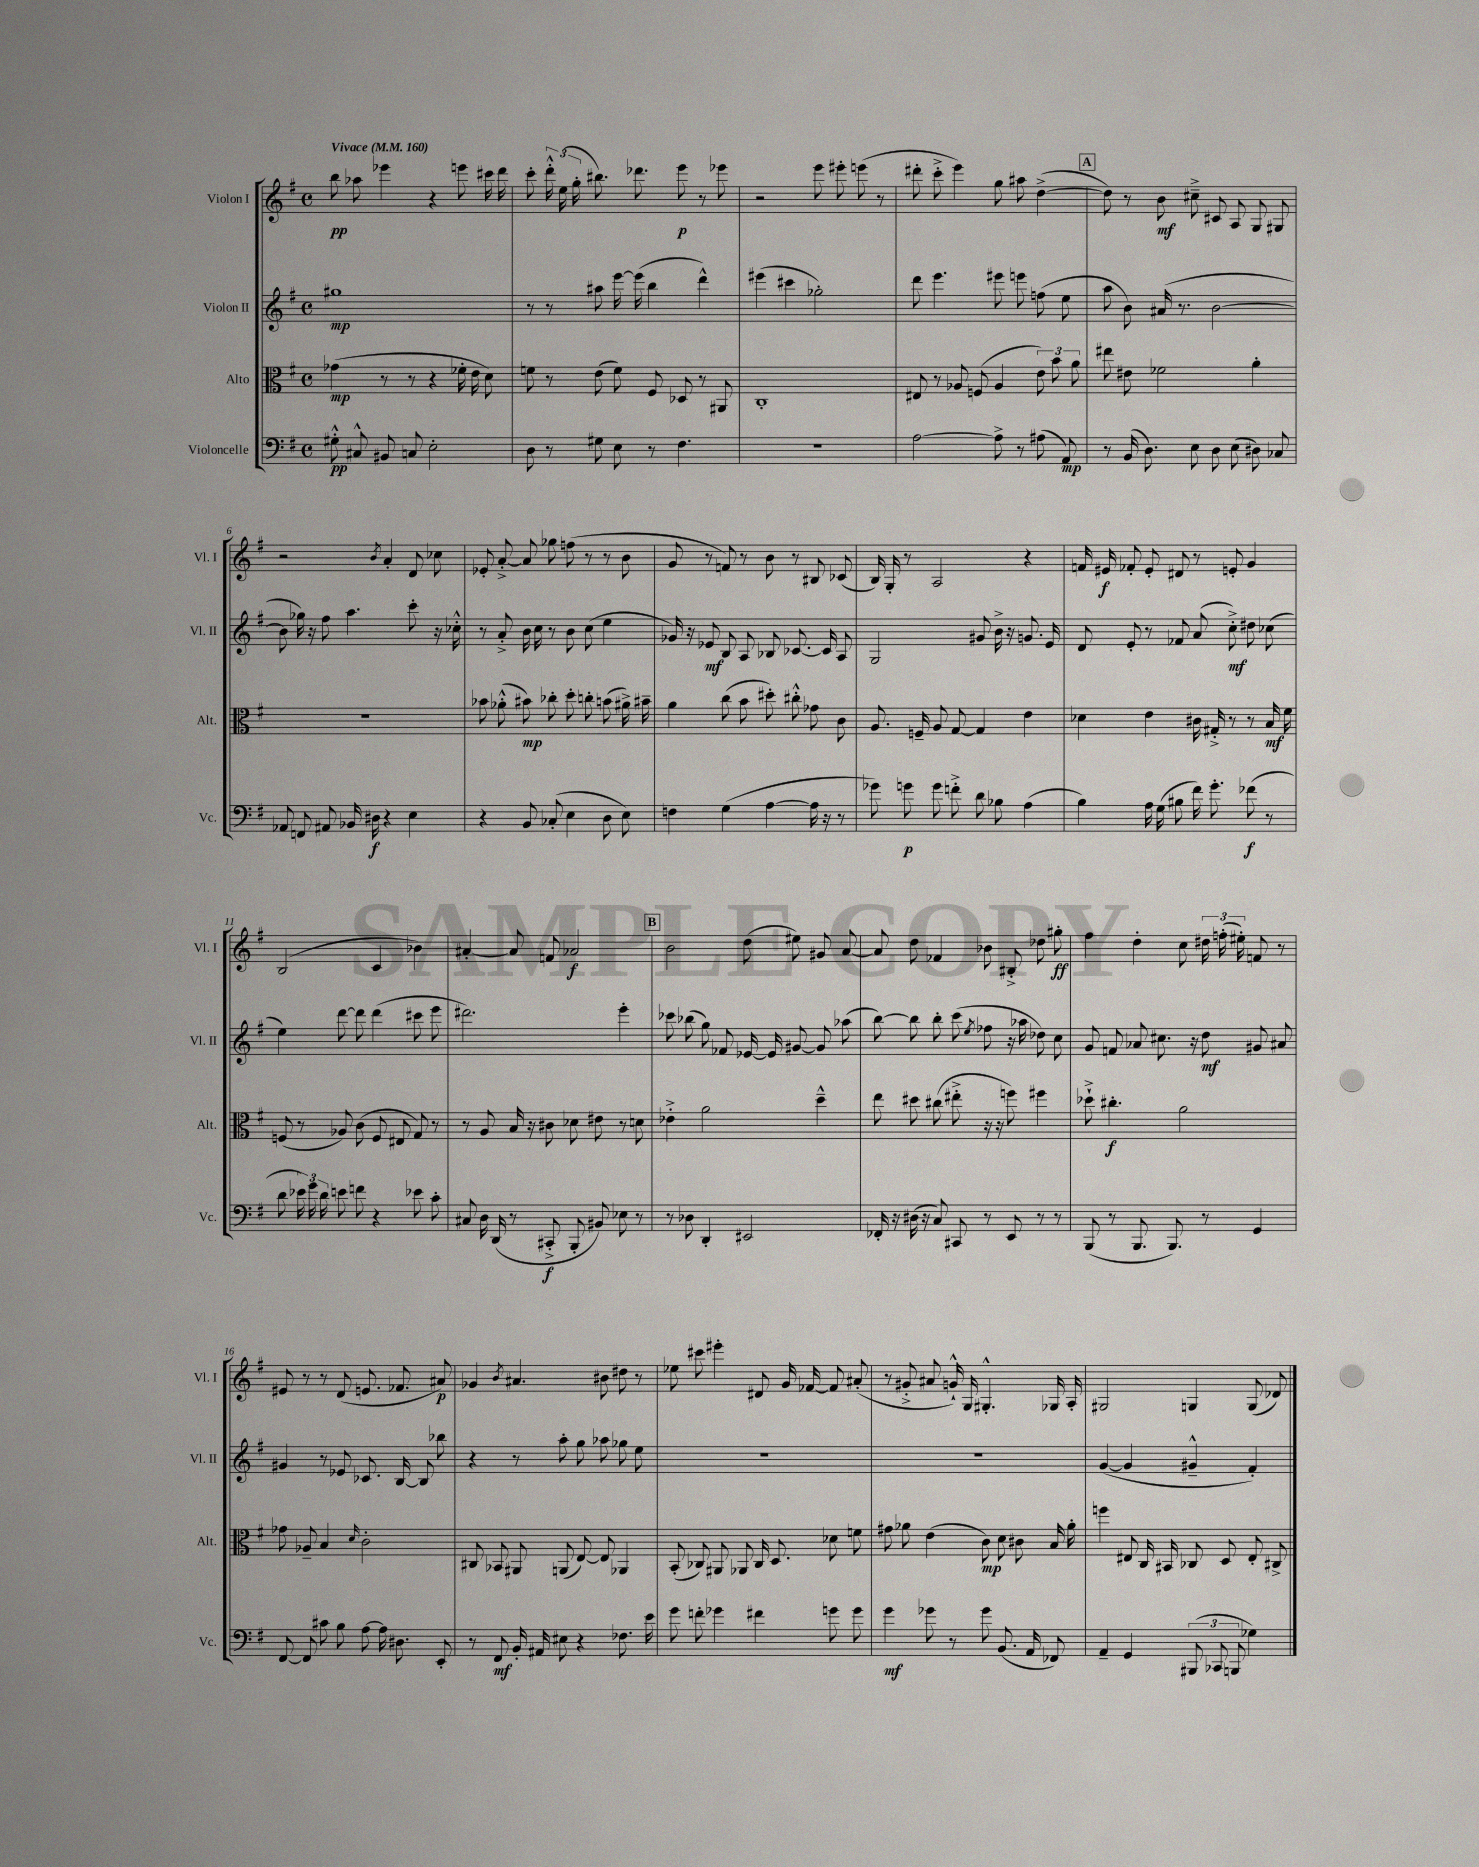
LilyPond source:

<<
\new StaffGroup <<
\new Staff = "s0" \with { instrumentName = "Violon I" shortInstrumentName = "Vl. I" } {
    \clef treble \key g \major \defaultTimeSignature \time 4/4 \tempo "Vivace" 4 = 160
    \autoBeamOff b''8\pp aes''8 ees'''4 r4 e'''8 cis'''16 d'''16 |
    c'''8-. \tuplet 3/2 { d'''16-.-^ e''16( g''16-. } bis''8.) des'''8. e'''8\p r8 ees'''8 |
    r2 e'''8 eis'''8-. e'''8( r8 |
    dis'''8-. c'''8-.-> e'''4) g''8 ais''8 d''4~->( |
    \mark \markup { \box "A" } d''8) r8 b'8\mf cis''8---> cis'8 a8 g8 gis8 |
    r2 \acciaccatura { b'8 } a'4-. d'8 ces''8 |
    ees'8-. a'8~-.-> a'8 ges''8 f''8( r8 r8 b'8 |
    g'8 r8 f'8) r8 b'8 r8 bis8 ces'8( |
    b16) g16-. r8 a2 r4 |
    f'16 eis'16\f fes'8-. eis'8-. dis'8 r8 e'8-. g'4 |
    b2( c'4 bes'4) |
    ais'4~-. ais'8 f'8 aes'2\f |
    \mark \markup { \box "B" } b'2 d''8( eis''8) gis'8 a'8~ |
    a'8 d''8 fes'4 bes'8 bis8-.-> des''8 gis''8-.\ff |
    fis''4 d''4-. c''8 \tuplet 3/2 { dis''16 f''16-.( eis''16-.) } f'8 r8 |
    eis'8 r8 r8 d'8( e'8. fes'8. ais'8\p) |
    ges'4 \acciaccatura { b'8 } ais'4. bis'8 dis''8 r8 |
    ees''8 cis'''8 eis'''4-. dis'8 g'16 fes'16~ fes'8 ais'8-.( |
    r8 gis'8-.-> ais'8 g'16-!-^) g16 gis4.-.-^ ges16 a16-. |
    gis2 g4 g8( des'8) \bar "|." |
}
\new Staff = "s1" \with { instrumentName = "Violon II" shortInstrumentName = "Vl. II" } {
    \clef treble \key g \major \defaultTimeSignature \time 4/4
    \autoBeamOff gis''1\mp |
    r8 r8 ais''8 e'''16~ e'''16( b''4 d'''4-^) |
    eis'''4( cis'''4 ges''2-.) |
    d'''8 e'''4. eis'''8 e'''8 f''8( e''8 |
    \mark \markup { \box "A" } a''8 b'8) ais'16( r8. b'2~ |
    b'8 ges''16) r16 fis''8 a''4. c'''8-. r16 ces''16-.-^ |
    r8 a'8-.-> b'16 c''16 r8 b'8 c''8( e''4 |
    ges'16) r16 ees'8\mf b8 a8 bes8 ces'8.~ ces'16 a8 |
    g2 gis'8 b'16-> r16 g'8. e'16 |
    d'8 e'8-. r8 fes'8 a'8( c''8-.->\mf) dis''8 ces''8( |
    e''4) d'''8~ d'''8 d'''4( cis'''8 e'''8 |
    dis'''2.) e'''4-. |
    \mark \markup { \box "B" } ces'''8 bes''8( g''8) fes'8 ees'16~ ees'16 gis'8~ gis'8 aes''8( |
    b''8~) b''8 b''8-. c'''8( \acciaccatura { e''8 } fes''8 r16 aes''16 des''8) c''8 |
    g'8 f'8 aes'8 cis''8. r16 d''8\mf gis'8 ais'8 |
    gis'4 r8 ees'8 ces'8. b16~ b8 bes''8 |
    r4 r8 a''8-. g''8 aes''8 ges''8 e''8 |
    R1 |
    R1 |
    g'4~( g'4 gis'4---^ fis'4-.) \bar "|." |
}
\new Staff = "s2" \with { instrumentName = "Alto" shortInstrumentName = "Alt." } {
    \clef alto \key g \major \defaultTimeSignature \time 4/4
    \autoBeamOff ges'4\mp( r8 r8 r4 fes'16-. e'16 d'8) |
    f'8 r8 e'8( f'8) fis8 des8 r8 ais,8 |
    c1-. |
    eis8 r8 aes8 f8( aes4 \tuplet 3/2 { e'8) b'8 a'8 } |
    \mark \markup { \box "A" } eis''8 eis'8 fes'2 a'4-. |
    R1 |
    bes'8 aes'8-.-^( bis'8\mp) ces''8-. d''8-. c''8-. b'8( ais'16->) bis'16-- |
    a'4 c''8( b'8 dis''8-.) cis''8-.-^ ges'8 c'8 |
    a8. f16-- a8 g8~ g4 e'4 |
    des'4 e'4 cis'16 gis16-.-> r8 r8 b16\mf fis'16 |
    f8( r8 aes8) c'8( f8 eis8 g8) r8 |
    r8 a8 b16 r16 cis'8 des'8 eis'8 r8 d'8 |
    \mark \markup { \box "B" } ees'4-.-> a'2 d''4---^ |
    e''8 dis''8 cis''8( eis''8-.-> r16 r16 f''8) fis''4 |
    des''8-!-> cis''4.-.\f a'2 |
    ges'8 aes8-- b4 \grace { d'16 } c'2-. |
    cis8 bes,8 ais,8 a,8( e8~) e8 aes,4 |
    b,8-.( ces8) ais,8 aes,8 ces16 d8. des'8 f'8 |
    gis'8 aes'8 e'4( c'8\mp) d'8 cis'8 b16 aes'16-. |
    f''4 eis8 c16 bis,16 ces8 d8 eis8-. cis8-> \bar "|." |
}
\new Staff = "s3" \with { instrumentName = "Violoncelle" shortInstrumentName = "Vc." } {
    \clef bass \key g \major \defaultTimeSignature \time 4/4
    \autoBeamOff gis8-.-^\pp cis8-^ bis,8 c8 e2-. |
    d8 r8 gis8 e8 r8 fis4. |
    R1 |
    a2~ a8-> r8 ais8( a,8\mp) |
    \mark \markup { \box "A" } r8 b,16( d8.) e8 d8 e8( dis8) ces8 |
    aes,8 f,8 ais,8 bes,16 dis16\f r4 e4 |
    r4 b,8 ces8-.( e4 d8 e8) |
    f4 g4( a4~ a16 r16 r8 |
    ges'8) g'8\p g'8 f'8-.-> d'8 bes8 a4( |
    b4) a16 g16( bis8 fis'16) g'8.-. fes'8\f( r8 |
    d'8 \tuplet 3/2 { ees'16) g'16 d'16 } e'8 f'8 r4 ees'8 c'8-. |
    cis8 d16 d,16( r8 cis,8-.->\f b,,8-. bis,8) ees8 r8 |
    \mark \markup { \box "B" } r8 des8 d,4-. eis,2 |
    fes,16-. r16 dis16( r16 c8) cis,8 r8 e,8 r8 r8 |
    b,,8( r8 b,,8. b,,8.) r8 g,4 |
    fis,8~ fis,8 cis'8 b8 a8~ a16 dis8. e,8-. |
    r8 fis,8\mf b,16-. ais,16 eis8 r4 fes8. e'16 |
    g'8 f'8-. ges'4 fis'4 g'8 g'8 |
    g'4\mf ges'8 r8 ges'8 b,8.( a,16 fes,8) |
    a,4-- g,4 \tuplet 3/2 { bis,,8( ces,8 b,,8 } ges4) \bar "|." |
}
>>
>>
